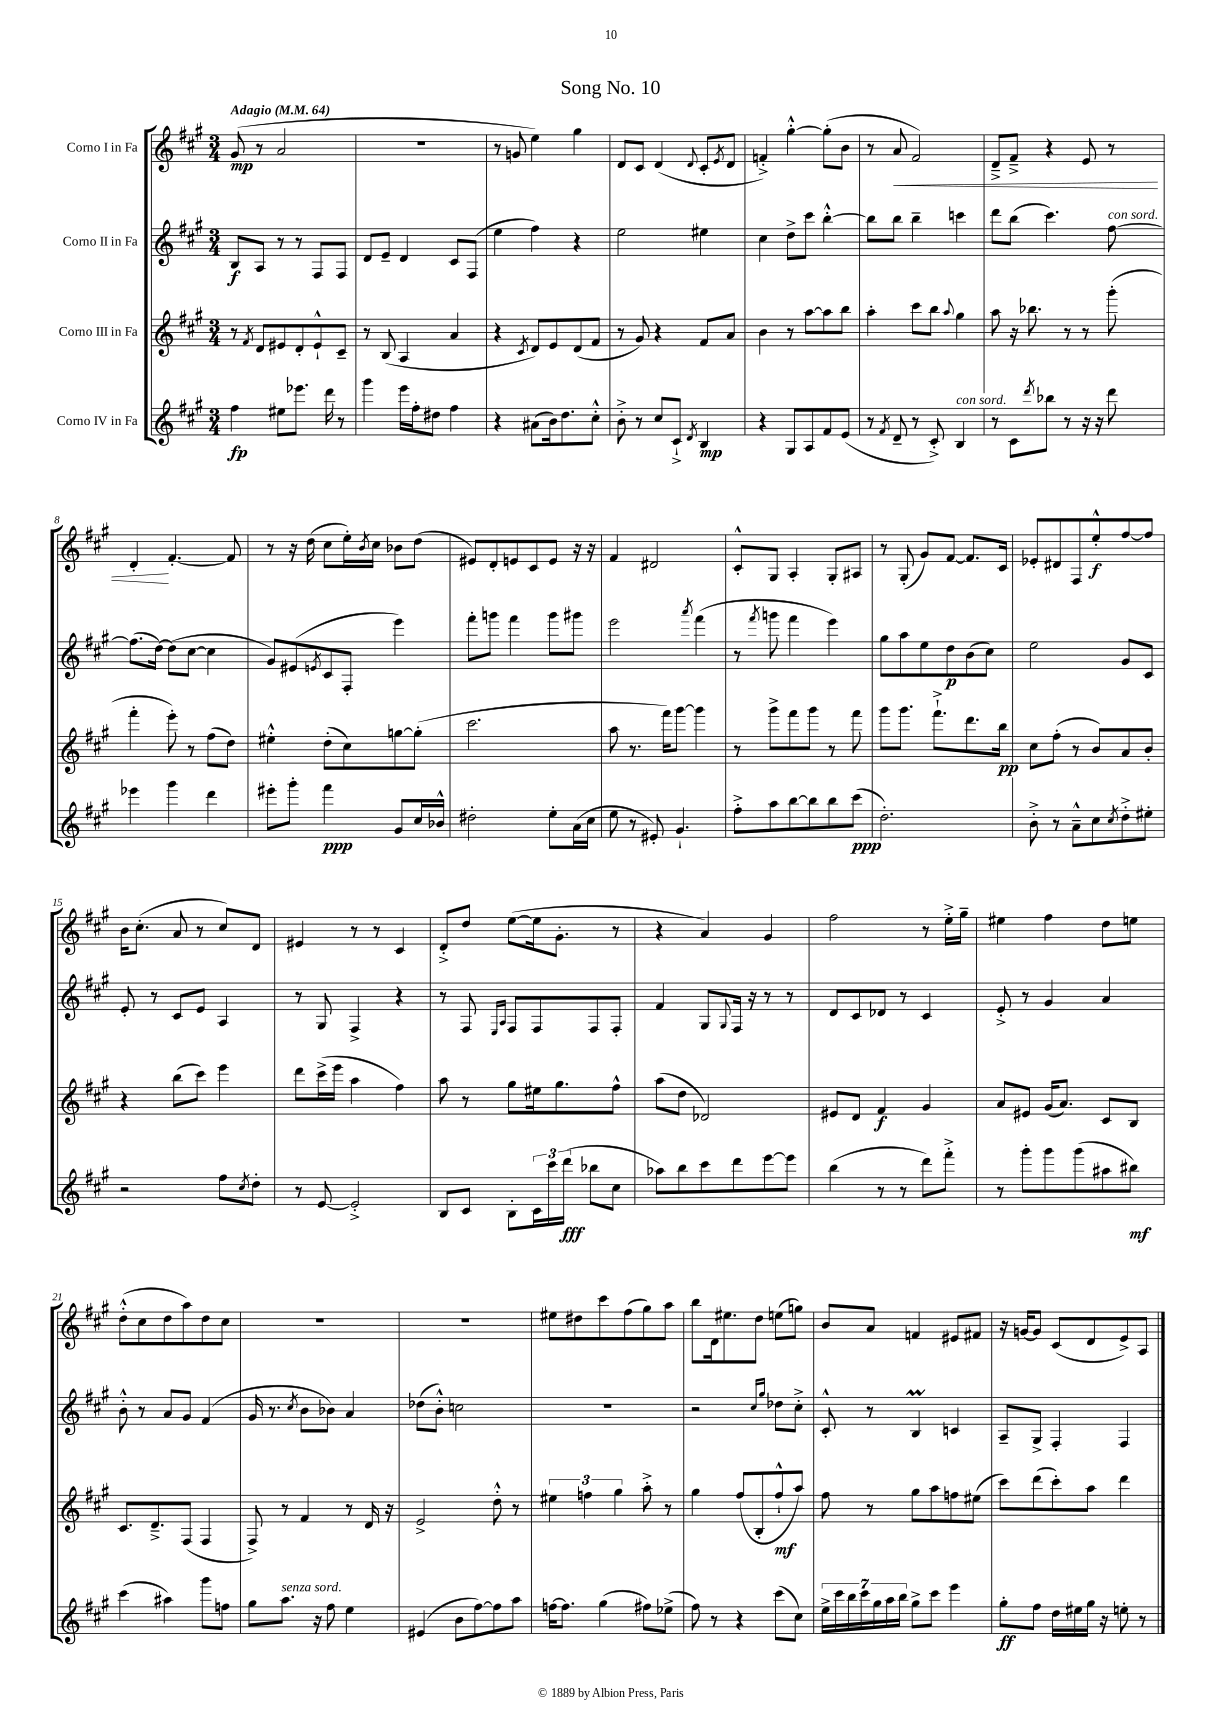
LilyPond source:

\header { title = "Song No. 10" }
<<
\new StaffGroup <<
\new Staff = "s0" \with { instrumentName = "Corno I in Fa" } {
    \clef treble \key a \major \numericTimeSignature \time 3/4 \tempo "Adagio" 4 = 64
    gis'8\mp( r8 a'2 |
    R2. |
    r8 g'8 e''4) gis''4 |
    d'8 cis'8 d'4( \appoggiatura { d'8 } cis'8-. \acciaccatura { e'8 } d'8 |
    f'4-.->) gis''4~-.-^ gis''8-.( b'8 |
    r8 a'8\< fis'2) |
    d'8---> fis'8---> r4 e'8 r8 |
    d'4-.\! fis'4.~-. fis'8 |
    r8 r16 d''16( cis''8 e''16-.) \acciaccatura { b'8 } cis''16 bes'8 d''8( |
    eis'8) d'8-. e'8 cis'8 e'8 r16 r16 |
    fis'4 dis'2 |
    cis'8-.-^ gis8 a4-. gis8-. ais8 |
    r8 gis8-.( gis'8) fis'8~ fis'8. cis'16 |
    ees'8-. dis'8 fis8 e''8-.-^\f fis''8~ fis''8 |
    b'16 cis''8.-.( a'8 r8 cis''8) d'8 |
    eis'4 r8 r8 cis'4 |
    d'8-.-> d''8 e''8~( e''16 gis'8.-. r8 |
    r4 a'4) gis'4 |
    fis''2 r8 e''16-.-> gis''16-- |
    eis''4 fis''4 d''8 e''8 |
    d''8-.-^( cis''8 d''8 a''8) d''8 cis''8 |
    R2. |
    R2. |
    eis''8 dis''8 cis'''8 fis''8( gis''8) a''8 |
    b''8 d'16 eis''8. d''8 e''8( g''8) |
    b'8 a'8 f'4 eis'8 fis'8 |
    r16 g'16~ g'8 cis'8( d'8 e'8->) a8 \bar "|." |
}
\new Staff = "s1" \with { instrumentName = "Corno II in Fa" } {
    \clef treble \key a \major \numericTimeSignature \time 3/4
    b8\f a8 r8 r8 fis8 fis8 |
    d'8 e'8-- d'4 cis'8 fis8( |
    e''4 fis''4) r4 |
    e''2 eis''4 |
    cis''4 d''8-> cis'''8 b''4~-.-^ |
    b''8 b''8 b''4-- c'''4 |
    d'''8 b''8( cis'''4.) fis''8~^\markup { \italic "con sord." } |
    fis''8.( d''16~) d''8( cis''8~ cis''4 |
    gis'8) eis'8( \acciaccatura { e'8 } cis'8 fis8-. e'''4) |
    fis'''8-. g'''8 fis'''4 g'''8 gis'''8 |
    e'''2 \acciaccatura { a'''8 } fis'''4( |
    r8 \acciaccatura { fis'''8 } g'''8 fis'''4 e'''4) |
    gis''8 a''8 e''8 d''8\p b'8( cis''8) |
    e''2 gis'8 cis'8 |
    e'8-. r8 cis'8 e'8 a4 |
    r8 gis8 fis4-> r4 |
    r8 fis8 \grace { e16 a16 } fis8 fis8 fis8 fis8-. |
    fis'4 gis8 \appoggiatura { gis8 } fis16 r16 r8 r8 |
    d'8 cis'8 des'8 r8 cis'4 |
    e'8-.-> r8 gis'4 a'4 |
    b'8-.-^ r8 a'8 gis'8 fis'4( |
    gis'16 r8. \acciaccatura { cis''8 } b'8 bes'8) a'4 |
    des''8( b'8-.-^) c''2 |
    R2. |
    r2 \grace { cis''16 gis''16 } des''8 cis''8-.-> |
    cis'8-.-^ r8 b4\prall c'4 |
    a8-- gis8-> fis4-. fis4 \bar "|." |
}
\new Staff = "s2" \with { instrumentName = "Corno III in Fa" } {
    \clef treble \key a \major \numericTimeSignature \time 3/4
    r8 \acciaccatura { fis'8 } d'8 eis'8 d'8-. eis'8-!-^ cis'8-- |
    r8 b8( a4 a'4 |
    r4 \acciaccatura { cis'8 } d'8) e'8 d'8( fis'8 |
    r8 gis'8) r4 fis'8 a'8 |
    b'4 r8 a''8~ a''8 b''8 |
    a''4-. cis'''8 b''8 \appoggiatura { a''8 } gis''4 |
    a''8 r16 bes''8. r8 r8 gis'''8-.( |
    fis'''4-. e'''8-.) r8 fis''8( d''8) |
    eis''4-.-^ d''8-.( cis''8) g''8~ g''8-.( |
    cis'''2. |
    a''8 r8. fis'''16) gis'''8~ gis'''4 |
    r8 gis'''8-> fis'''8 gis'''8 r8 fis'''8 |
    gis'''8 gis'''8. fis'''8.-!-> d'''8. b''16\pp |
    cis''8 fis''8-.( r8 b'8) a'8 b'8-. |
    r4 b''8( cis'''8) e'''4 |
    d'''8 cis'''16->( e'''16 a''4 fis''4) |
    a''8 r8 gis''8 eis''16 gis''8. fis''8-^ |
    a''8( d''8 des'2) |
    eis'8 d'8 fis'4\f gis'4 |
    a'8 eis'8 gis'16( a'8.) cis'8 b8 |
    cis'8. d'8.---> fis8( fis4 |
    fis8->) r8 fis'4 r8 d'16 r16 |
    e'2-> d''8-.-^ r8 |
    \tuplet 3/2 { eis''4 f''4 gis''4 } a''8-.-> r8 |
    gis''4 fis''8( b8-. fis''8-!-^\mf a''8) |
    fis''8 r8 gis''8 a''8 f''8 eis''8( |
    cis'''8) d'''8( cis'''8-.) a''8 d'''4 \bar "|." |
}
\new Staff = "s3" \with { instrumentName = "Corno IV in Fa" } {
    \clef treble \key a \major \numericTimeSignature \time 3/4
    fis''4\fp eis''8 ees'''8. d'''16 r8 |
    gis'''4 e'''16 fis''16-. dis''8 fis''4 |
    r4 ais'8( b'16) d''8. cis''8-.-^ |
    b'8-.-> r8 cis''8 cis'8-!-> \acciaccatura { d'8 } b4\mp |
    r4 gis8 a8 fis'8 e'8( |
    r8 \acciaccatura { fis'8 } d'8-- r8 cis'8-.->) b4^\markup { \italic "con sord." } |
    r8 cis'8 \acciaccatura { d'''8 } bes''8 r8 r16 r16 d'''8 |
    ees'''4 gis'''4 d'''4 |
    eis'''8-. gis'''8-. fis'''4\ppp gis'8 cis''16 bes'16-^ |
    dis''2-. e''8-. a'16( cis''16 |
    e''8 r8 eis'8-.) gis'4.-! |
    fis''8-.-> a''8 b''8~ b''8 b''8 cis'''8\ppp( |
    d''2.-.) |
    b'8-.-> r8 a'8---^ cis''8 \acciaccatura { cis''8 } d''8-.-> eis''8-. |
    r2 fis''8 \acciaccatura { cis''8 } d''8-. |
    r8 e'8~ e'2-.-> |
    b8 cis'8 b8-. \tuplet 3/2 { cis'16 cis'''16 d'''16\fff( } bes''8 cis''8 |
    aes''8) b''8 cis'''8 d'''8 e'''8~ e'''8 |
    b''4( r8 r8 d'''8) fis'''8-.-> |
    r8 gis'''8-. gis'''8 gis'''8( ais''8 bis''8\mf) |
    cis'''4( ais''4) gis'''8 f''8 |
    gis''8 a''8.^\markup { \italic "senza sord." } r16 fis''8 e''4 |
    eis'4( b'8 fis''8~) fis''8 a''8 |
    f''16~ f''8. gis''4( fis''8) ees''8->( |
    fis''8) r8 r4 cis'''8( cis''8) |
    \tuplet 7/4 { e''16-> cis'''16 b''16 cis'''16 gis''16 a''16 b''16 } gis''8-> cis'''8 e'''4 |
    gis''8-.\ff fis''8 d''16 eis''16 gis''16 r16 e''8-. r8 \bar "|." |
}
>>
>>
